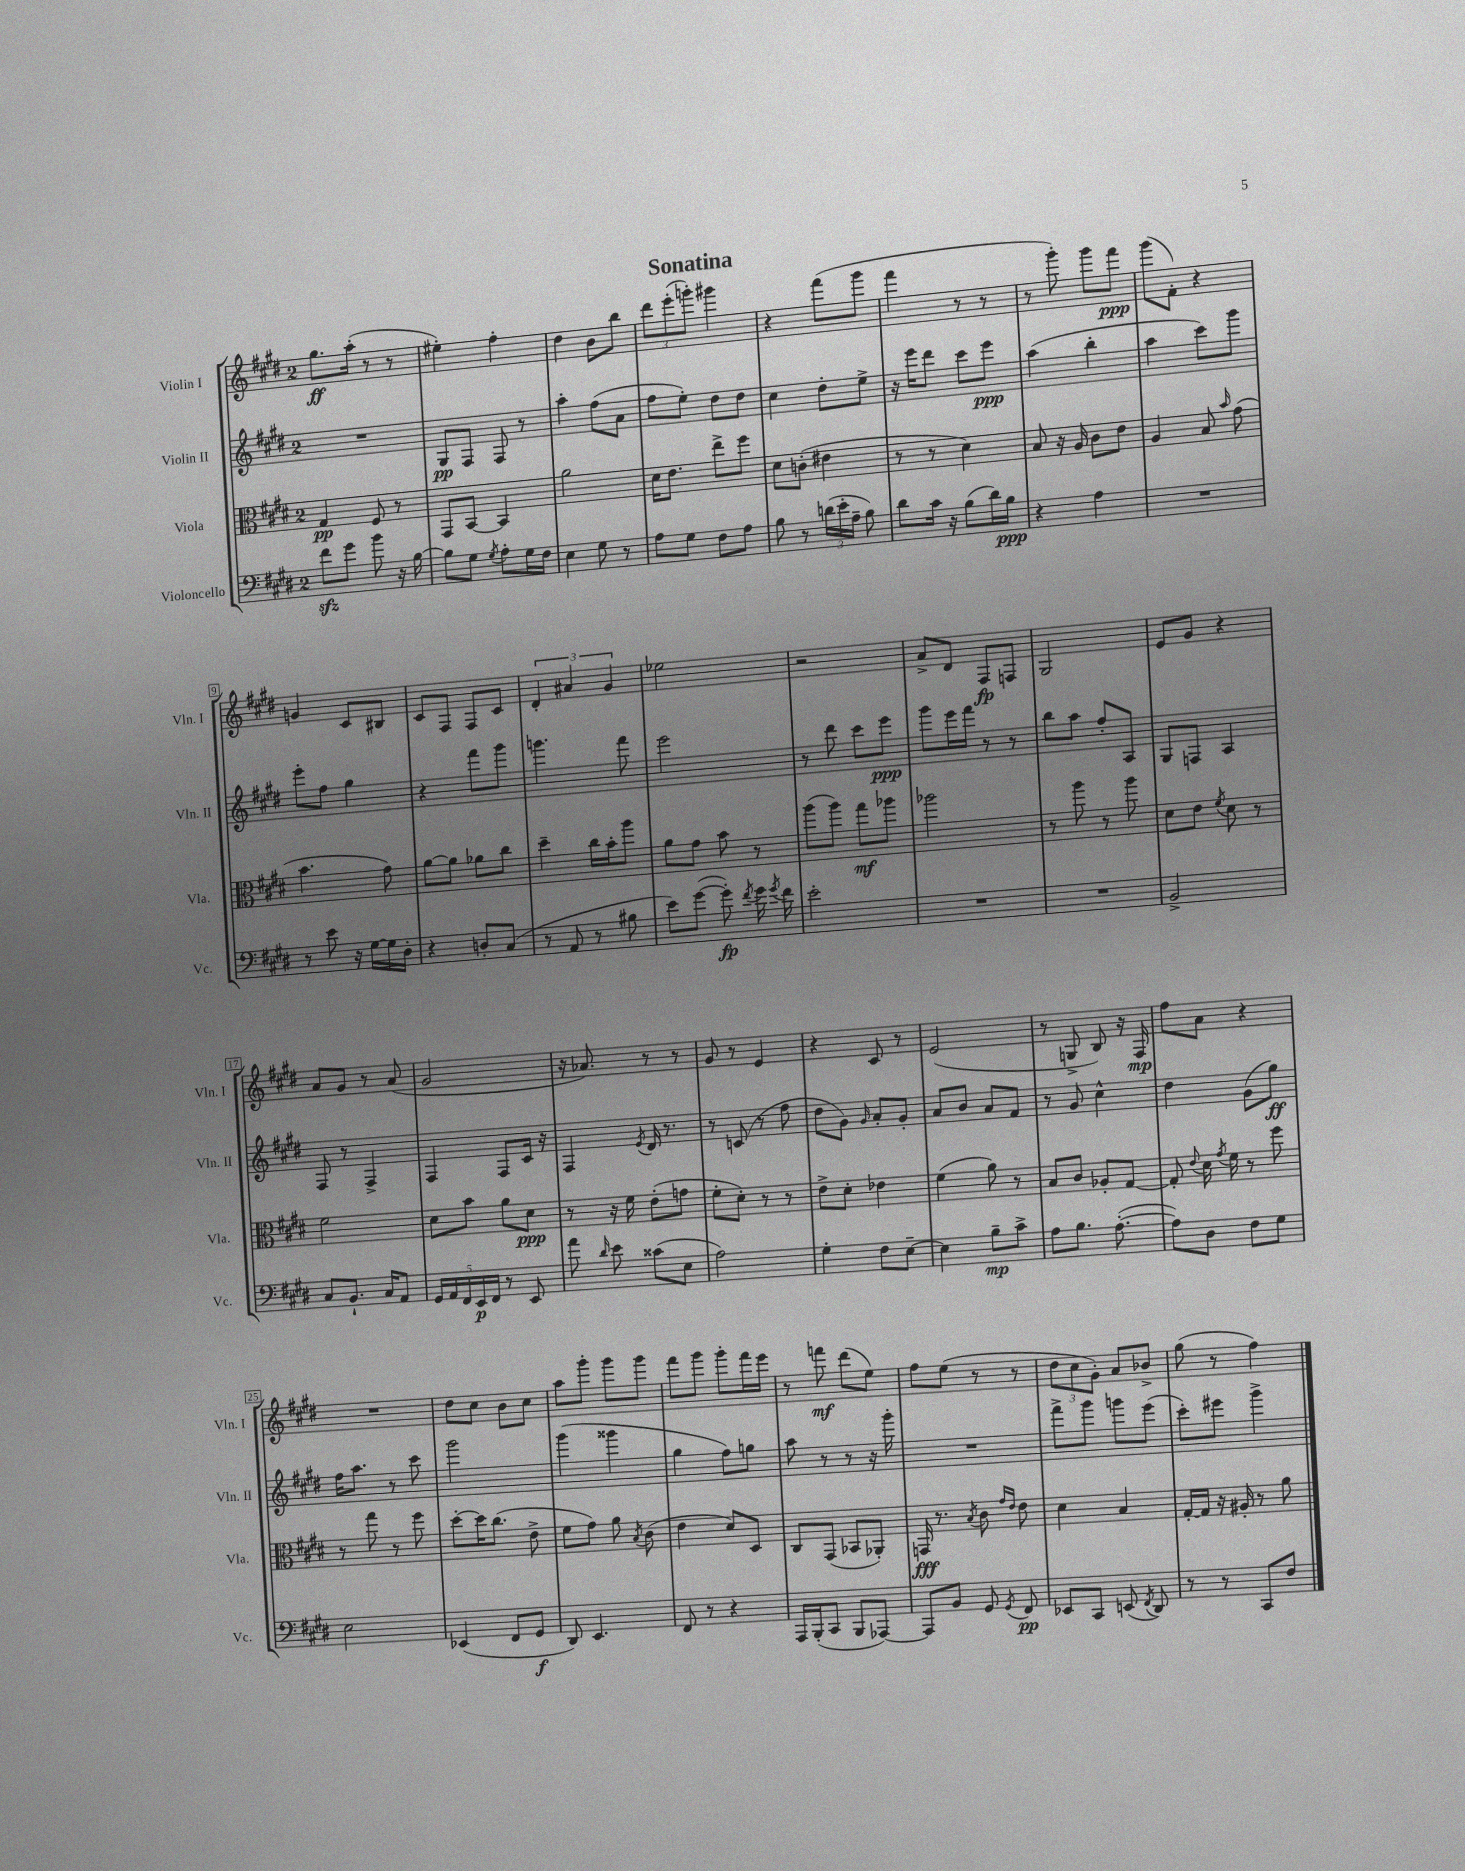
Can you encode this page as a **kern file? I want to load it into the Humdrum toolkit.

**kern	**dynam	**kern	**dynam	**kern	**dynam	**kern	**dynam
*part4	*part4	*part3	*part3	*part2	*part2	*part1	*part1
*staff4	*staff4	*staff3	*staff3	*staff2	*staff2	*staff1	*staff1
*I"Violoncello	*	*I"Viola	*	*I"Violin II	*	*I"Violin I	*
*I'Vc.	*	*I'Vla.	*	*I'Vln. II	*	*I'Vln. I	*
*clefF4	*	*clefC3	*	*clefG2	*	*clefG2	*
*k[f#c#g#d#]	*	*k[f#c#g#d#]	*	*k[f#c#g#d#]	*	*k[f#c#g#d#]	*
*M2/4	*	*M2/4	*	*M2/4	*	*M2/4	*
=1	=1	=1	=1	=1	=1	=1	=1
8f#zz\L	.	4G#/	pp	2r	.	8.gg#\L	ff
8g#\J	.	.	.	.	.	.	.
.	.	.	.	.	.	(16aa'\Jk	.
8b\	.	8F#/	.	.	.	8r	.
16r	.	8r	.	.	.	8r	.
[16B\	.	.	.	.	.	.	.
=2	=2	=2	=2	=2	=2	=2	=2
8B\L]	.	8GG#/L	.	8G#/L	pp	4ee#X'\)	.
8G#\J	.	[8BB/J	.	8F#/J	.	.	.
8qG#/	.	.	.	.	.	.	.
8A'\L	.	4BB/]	.	8F#/	.	4ff#'\	.
16G#\L	.	.	.	8r	.	.	.
16F#\JJ	.	.	.	.	.	.	.
=3	=3	=3	=3	=3	=3	=3	=3
4E\	.	2a\	.	4aa'\	.	4dd#\	.
8G#\	.	.	.	(8ff#\L	.	8b\L	.
8r	.	.	.	8a\J	.	8bb\J	.
=4	=4	=4	=4	=4	=4	=4	=4
8A\L	.	16d#\KL	.	8ff#\L	.	12ddd#\L	.
.	.	8.e\J	.	.	.	.	.
.	.	.	.	.	.	(12eee'\	.
8G#\J	.	.	.	8ee'\J)	.	.	.
.	.	.	.	.	.	12gggn'\J)	.
8F#\L	.	8ee^\L	.	8dd#\L	.	4ggg#X\	.
8A\J	.	8ff#\J	.	8dd#\J	.	.	.
=5	=5	=5	=5	=5	=5	=5	=5
8B\	.	8d#\L	.	4cc#\	.	4r	.
8r	.	(8cn'\J	.	.	.	.	.
(24dn\LL	.	4e#X\	.	8dd#'\L	.	(8fff#\L	.
24e'\	.	.	.	.	.	.	.
24A~\JJ	.	.	.	.	.	.	.
8B\)	.	.	.	8ee^\J	.	8ggg#\J	.
=6	=6	=6	=6	=6	=6	=6	=6
8d#\L	.	8r	.	16r	.	4fff#\	.
.	.	.	.	16eee\KL	.	.	.
16c#\Jk	.	8r	.	8ddd#\J	.	.	.
16r	.	.	.	.	.	.	.
(8B\L	.	4d#\)	.	8ccc#\L	.	8r	.
16d#\L)	.	.	.	8eee\J	ppp	8r	.
16B\JJ	ppp	.	.	.	.	.	.
=7	=7	=7	=7	=7	=7	=7	=7
4r	.	8B/	.	(4aa\	.	8r	.
.	.	16r	.	.	.	8ggg#'\)	.
.	.	16A/	.	.	.	.	.
4A\	.	8c#\L	.	4bb'\	.	8ggg#\L	.
.	.	8e\J	.	.	.	8fff#\J	ppp
=8	=8	=8	=8	=8	=8	=8	=8
2r	.	4A/	.	4aa\	.	(8ggg#\L	.
.	.	.	.	.	.	8f#'\J)	.
.	.	8B/	.	8ccc#\L)	.	4r	.
.	.	16qqb/	.	.	.	.	.
.	.	(8g#\	.	8ggg#\J	.	.	.
!!LO:LB:g=z
=9	=9	=9	=9	=9	=9	=9	=9
8r	.	4.b\	.	8eee'\L	.	4gn/	.
8e\	.	.	.	8ff#\J	.	.	.
16r	.	.	.	4gg#\	.	8c#/L	.
[16G#\LL	.	.	.	.	.	.	.
16G#\]	.	8g#\)	.	.	.	8B#X/J	.
16D#'\JJ	.	.	.	.	.	.	.
=10	=10	=10	=10	=10	=10	=10	=10
4r	.	[8a\L	.	4r	.	8c#/L	.
.	.	8a\J]	.	.	.	8F#/J	.
8Dn'/L	.	8a-X\L	.	8fff#\L	.	8F#/L	.
(8C#/J	.	8cc#\J	.	8ggg#\J	.	8c#/J	.
=11	=11	=11	=11	=11	=11	=11	=11
8r	.	4dd#~\	.	4.gggn\	.	6d#'/	.
8AA/	.	.	.	.	.	.	.
.	.	.	.	.	.	6a#X/	.
8r	.	16cc#\LL	.	.	.	.	.
.	.	16b'\J	.	.	.	.	.
.	.	.	.	.	.	6g#/	.
8B#X\	.	8aa\J	.	8fff#\	.	.	.
=12	=12	=12	=12	=12	=12	=12	=12
8e\L)	.	8a\L	.	2eee\	.	2ee-X\	.
([8g#\J	.	8g#\J	.	.	.	.	.
8g#'\])	fp	8b\	.	.	.	.	.
8qf#/	.	.	.	.	.	.	.
16g#\	.	8r	.	.	.	.	.
8qg#/	.	.	.	.	.	.	.
16f#\	.	.	.	.	.	.	.
=13	=13	=13	=13	=13	=13	=13	=13
2e'\	.	(8aa\L	.	8r	.	2r	.
.	.	8aa\J)	.	8ddd#\	.	.	.
.	.	8gg#\L	mf	8ccc#\L	.	.	.
.	.	8aa-X\J	.	8eee\J	ppp	.	.
=14	=14	=14	=14	=14	=14	=14	=14
2r	.	2aa-X\	.	8ggg#\L	.	8a^/L	.
.	.	.	.	16eee\L	.	8d#/J	.
.	.	.	.	16fff#\JJ	.	.	.
.	.	.	.	8r	.	8F#/L	fp
.	.	.	.	8r	.	8Fn/J	.
=15	=15	=15	=15	=15	=15	=15	=15
2r	.	8r	.	8bb\L	.	2G#/	.
.	.	8aa\	.	8aa\J	.	.	.
.	.	8r	.	8ff#'/L	.	.	.
.	.	8aa\	.	8A/J	.	.	.
=16	=16	=16	=16	=16	=16	=16	=16
2BB^/	.	8d#\L	.	8G#/L	.	8e/L	.
.	.	8e\J	.	8Fn/J	.	8g#/J	.
.	.	8qf#/	.	.	.	.	.
.	.	8d#\	.	4A/	.	4r	.
.	.	8r	.	.	.	.	.
!!LO:LB:g=z
=17	=17	=17	=17	=17	=17	=17	=17
8C#/L	.	2f#\	.	8F#/	.	8a/L	.
8.BB`/J	.	.	.	8r	.	8g#/J	.
.	.	.	.	4F#^/	.	8r	.
16C#/KL	.	.	.	.	.	.	.
8AA/J	.	.	.	.	.	(8a/	.
=18	=18	=18	=18	=18	=18	=18	=18
20GG#/LL	.	8d#\L	.	4F#/	.	2g#/	.
20AA/	.	.	.	.	.	.	.
20FF#/	.	.	.	.	.	.	.
.	.	8b\J	.	.	.	.	.
20EE/	p	.	.	.	.	.	.
20FF#/JJ	.	.	.	.	.	.	.
8r	.	8a\L	.	8F#/L	.	.	.
8EE/	.	8d#\J	ppp	16c#/Jk	.	.	.
.	.	.	.	16r	.	.	.
=19	=19	=19	=19	=19	=19	=19	=19
8a\	.	8r	.	4F#/	.	16r	.
.	.	.	.	.	.	8.a-X/)	.
16qqd#/	.	.	.	.	.	.	.
8e\	.	16r	.	.	.	.	.
.	.	16f#\	.	.	.	.	.
.	.	.	.	8qe/	.	.	.
(8c##X\L	.	(8e'\L	.	16d#/	.	8r	.
.	.	.	.	8.r	.	.	.
8E\J	.	8gn\J	.	.	.	8r	.
=20	=20	=20	=20	=20	=20	=20	=20
2A\)	.	8f#'\L	.	8r	.	8g#/	.
.	.	8d#'\J)	.	(8cn/	.	8r	.
.	.	8r	.	8r	.	4e/	.
.	.	8r	.	8ff#\	.	.	.
=21	=21	=21	=21	=21	=21	=21	=21
4G#'\	.	8e^\L	.	8dd#\L	.	4r	.
.	.	8d#'\J	.	8g#\J)	.	.	.
.	.	.	.	16qqg#/	.	.	.
8F#\L	.	4e-X\	.	8a'/L	.	8c#/	.
[8E~\J	.	.	.	8g#'/J	.	8r	.
=22	=22	=22	=22	=22	=22	=22	=22
4E\]	.	(4f#\	.	8a/L	.	(2e/	.
.	.	.	.	8b/J	.	.	.
8B~\L	mp	8a\)	.	8a/L	.	.	.
8c#^\J	.	8r	.	8f#/J	.	.	.
=23	=23	=23	=23	=23	=23	=23	=23
8A\L	.	8B/L	.	8r	.	8r	.
8.B\J	.	8c#/J	.	8g#/	.	8Gn^/	.
.	.	8A-X'/L	.	4cc#^^\	.	8B/)	.
([8.A'\	.	.	.	.	.	.	.
.	.	[8G#/J	.	.	.	16r	.
.	.	.	.	.	.	16F#/	mp
=24	=24	=24	=24	=24	=24	=24	=24
8A\L])	.	8G#'/]	.	4dd#\	.	8ff#\L	.
.	.	8qqe/	.	.	.	.	.
8D#\J	.	16d#\	.	.	.	8a\J	.
.	.	8qg#/	.	.	.	.	.
.	.	16f#\	.	.	.	.	.
8F#\L	.	8r	.	(8g#\L	.	4r	.
8G#\J	.	8ff#\	.	8gg#\J)	ff	.	.
!!LO:LB:g=z
=25	=25	=25	=25	=25	=25	=25	=25
2E\	.	8r	.	16ff#\KL	.	2r	.
.	.	.	.	8.aa\J	.	.	.
.	.	8gg#\	.	.	.	.	.
.	.	8r	.	8r	.	.	.
.	.	8ff#\	.	8ccc#\	.	.	.
=26	=26	=26	=26	=26	=26	=26	=26
(4EE-X/	.	[8dd#'\L	.	2ggg#\	.	8dd#\L	.
.	.	16dd#\K]	.	.	.	8cc#\J	.
.	.	(8.cc#\J	.	.	.	.	.
8FF#/L	.	.	.	.	.	8b\L	.
8GG#/J	f	8e^\	.	.	.	8cc#\J	.
=27	=27	=27	=27	=27	=27	=27	=27
8DD#/)	.	8f#\L	.	(4ggg#\	.	8aa\L	.
4.EE/	.	8g#\J)	.	.	.	8ggg#'\J	.
.	.	8a\	.	4ggg##X\	.	8ggg#\L	.
.	.	8qB/	.	.	.	.	.
.	.	(8c#\	.	.	.	8ggg#\J	.
=28	=28	=28	=28	=28	=28	=28	=28
8FF#/	.	4e\	.	4gg#\	.	8fff#\L	.
8r	.	.	.	.	.	8ggg#\J	.
4r	.	8d#/L)	.	8ff#\L)	.	8ggg#'\L	.
.	.	8D#/J	.	8ggn\J	.	16fff#\L	.
.	.	.	.	.	.	16eee\JJ	.
=29	=29	=29	=29	=29	=29	=29	=29
16AAA/LL	.	8C#/L	.	8aa\	.	8r	.
(16BBB'/J	.	.	.	.	.	.	.
8CC#/J	.	(8GG#/J	.	8r	.	8fffn\	mf
8BBB/L	.	8BB-X/L	.	8r	.	(8ddd#\L	.
[8AAA-X/J)	.	8AA-X'/J)	.	16r	.	8ee\J)	.
.	.	.	.	16ggg#'\	.	.	.
=30	=30	=30	=30	=30	=30	=30	=30
8AAA-/L]	.	16GGn/	fff	2r	.	8ff#\L	.
.	.	8.r	.	.	.	.	.
8BB/J	.	.	.	.	.	(8ee\J	.
.	.	8qB/	.	.	.	.	.
8GG#/	.	8c#\	.	.	.	8r	.
.	.	16qqg#/LL	.	.	.	.	.
8qGG#/	.	16qqe/JJ	.	.	.	.	.
8FF#/	pp	8e\	.	.	.	8r	.
=31	=31	=31	=31	=31	=31	=31	=31
8EE-X/L	.	4d#\	.	8fff#^\L	.	12dd#\L	.
.	.	.	.	.	.	12cc#\	.
8CC#/J	.	.	.	8ggg#\J	.	.	.
.	.	.	.	.	.	12g#'\J)	.
(8EEn/	.	4B/	.	8gggn\L	.	8a/L	.
8qFF#/	.	.	.	.	.	.	.
8DD#/)	.	.	.	(8eee\J	.	8b-X^/J	.
=32	=32	=32	=32	=32	=32	=32	=32
8r	.	[16G#'/LL	.	8ccc#'\L)	.	(8gg#\	.
.	.	16G#/JJ]	.	.	.	.	.
8r	.	16r	.	8eee#X\J	.	8r	.
.	.	16A#X'/	.	.	.	.	.
8CC#/L	.	8r	.	4ggg#^\	.	4ff#\)	.
8F#/J	.	8a\	.	.	.	.	.
==	==	==	==	==	==	==	==
*-	*-	*-	*-	*-	*-	*-	*-
